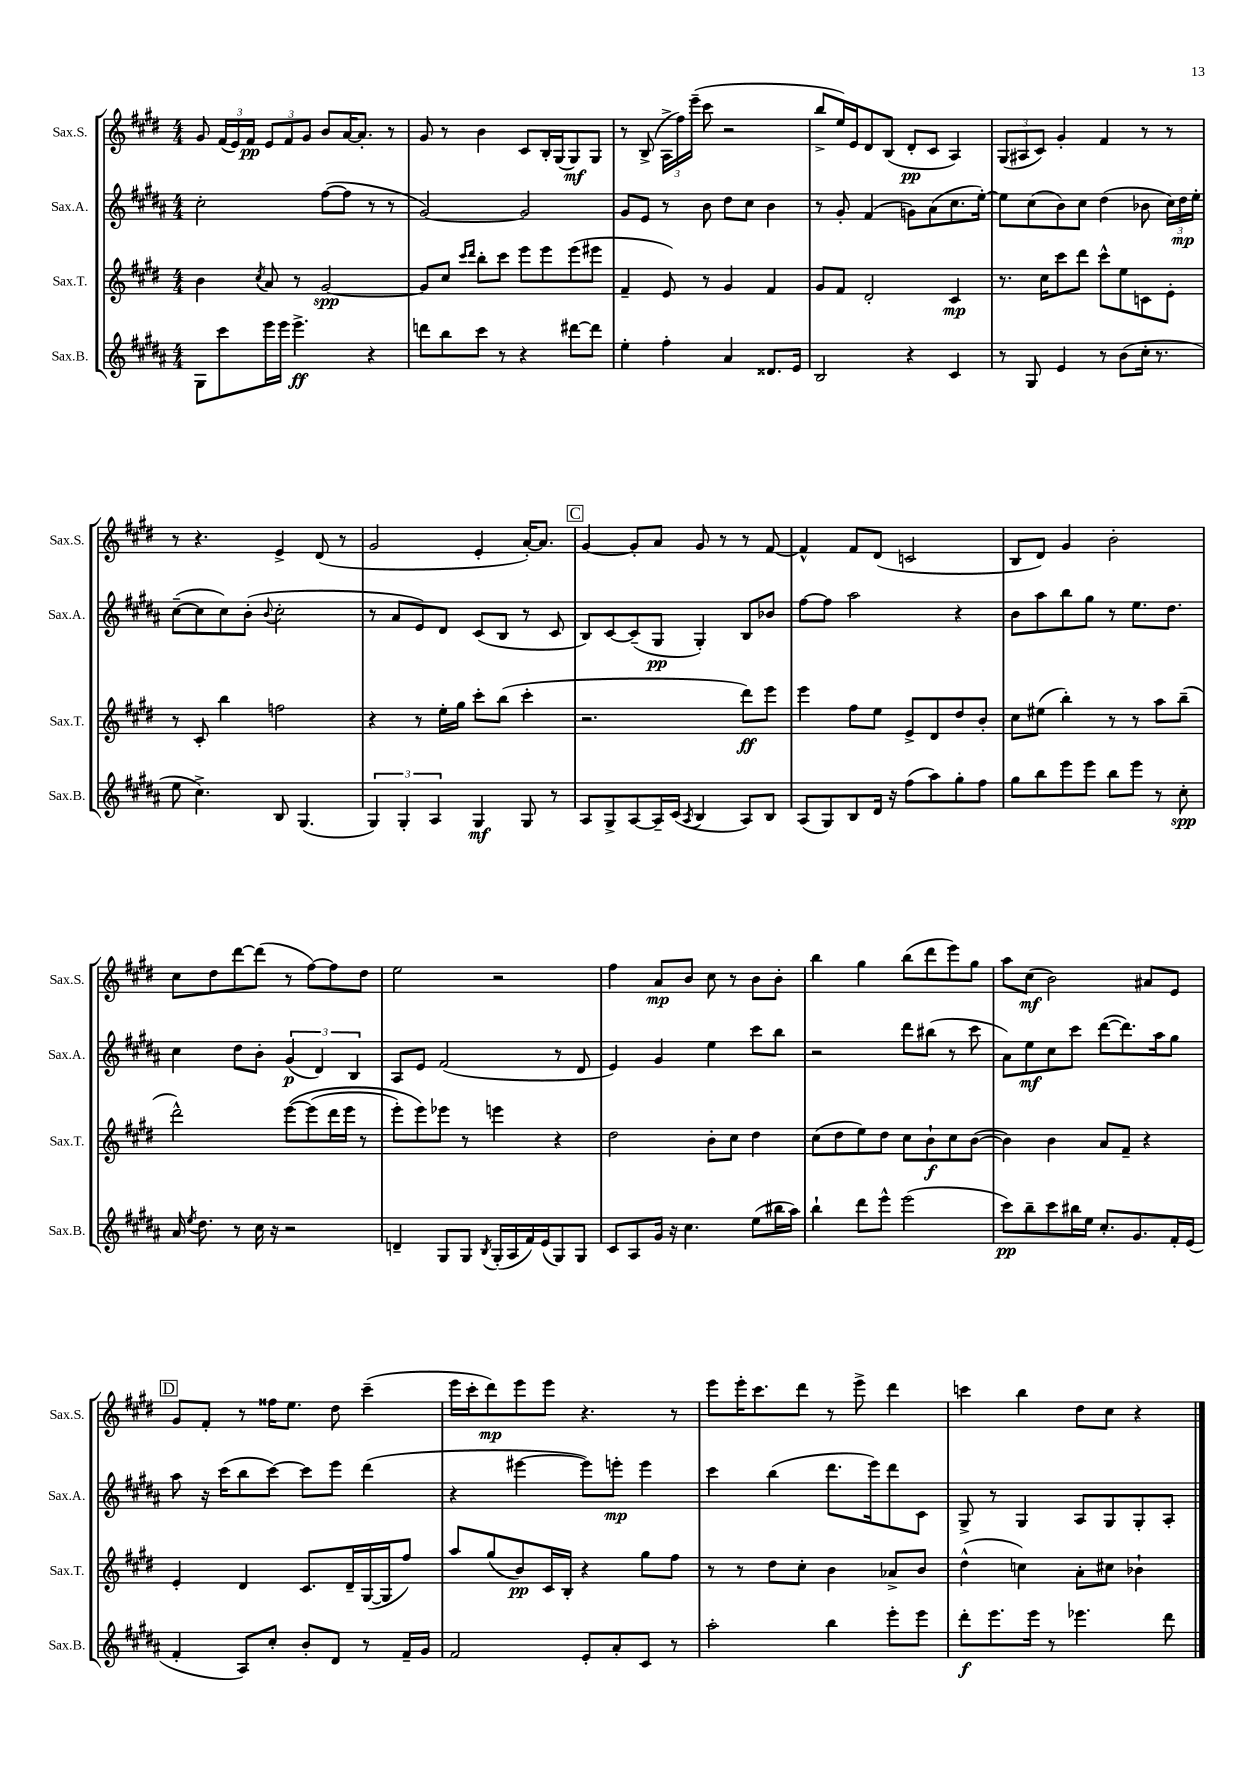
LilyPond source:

<<
\new StaffGroup <<
\new Staff = "s0" \with { instrumentName = "Sax.S." shortInstrumentName = "Sax.S." } {
    \clef treble \key e \major \numericTimeSignature \time 4/4
    \autoBeamOff gis'8 \tuplet 3/2 { fis'16[( e'16) fis'16]\pp } \tuplet 3/2 { e'8[ fis'8 gis'8] } b'8[ a'16~ a'8.]-. r8 |
    gis'8 r8 b'4 cis'8[ b16-. gis16( gis8\mf) gis8] |
    r8 b8->( \tuplet 3/2 { a16[-> fis''16) e'''16]--( } cis'''8 r2 |
    b''8[-> e''16) e'16 dis'8 b8]( dis'8[-.\pp cis'8] a4) |
    \tuplet 3/2 { gis8[( ais8 cis'8]) } gis'4-. fis'4 r8 r8 |
    r8 r4. e'4-> dis'8( r8 |
    gis'2 e'4-. a'16[~-.) a'8.] |
    \mark \markup { \box "C" } gis'4~ gis'8[-. a'8] gis'8 r8 r8 fis'8~ |
    fis'4-^ fis'8[ dis'8]( c'2 |
    b8[ dis'8]) gis'4 b'2-. |
    cis''8[ dis''8 dis'''8~ dis'''8]( r8 fis''8[~) fis''8 dis''8] |
    e''2 r2 |
    fis''4 a'8[\mp b'8] cis''8 r8 b'8[ b'8]-. |
    b''4 gis''4 b''8[( dis'''8 e'''8) gis''8] |
    a''8[ cis''8]\mf( b'2) ais'8[ e'8] |
    \mark \markup { \box "D" } gis'8[ fis'8]-. r8 fisis''16[ e''8.] dis''8 cis'''4--( |
    e'''16[ cis'''16-. dis'''8\mp) e'''8 e'''8] r4. r8 |
    e'''8[ e'''16-. cis'''8. dis'''8] r8 e'''8-> dis'''4 |
    c'''4 b''4 dis''8[ cis''8] r4 \bar "|." |
}
\new Staff = "s1" \with { instrumentName = "Sax.A." shortInstrumentName = "Sax.A." } {
    \clef treble \key b \major \numericTimeSignature \time 4/4
    \autoBeamOff cis''2-. fis''8[~( fis''8] r8 r8 |
    gis'2~) gis'2 |
    gis'8[ e'8] r8 b'8 dis''8[ cis''8] b'4 |
    r8 gis'8-. fis'4( g'8[) ais'8( cis''8. e''16]~-.) |
    e''8[ cis''8( b'8) cis''8] dis''4( bes'8 \tuplet 3/2 { cis''16[) dis''16\mp e''16]-. } |
    cis''8[~--( cis''8 cis''8) b'8]-.( \appoggiatura { b'8 } cis''2-. |
    r8 ais'8[ e'8) dis'8] cis'8[( b8] r8 cis'8 |
    \mark \markup { \box "C" } b8[) cis'8~ cis'8--( gis8]\pp gis4-.) b8[ bes'8] |
    fis''8[~ fis''8] ais''2 r4 |
    b'8[ ais''8 b''8 gis''8] r8 e''8.[ dis''8.] |
    cis''4 dis''8[ b'8]-. \tuplet 3/2 { gis'4\p( dis'4) b4 } |
    ais8[ e'8] fis'2( r8 dis'8 |
    e'4) gis'4 e''4 cis'''8[ b''8] |
    r2 dis'''8[ bis''8]( r8 cis'''8 |
    ais'8[) e''8\mf cis''8 cis'''8] dis'''8[~( dis'''8.) ais''16 gis''8] |
    \mark \markup { \box "D" } ais''8 r16 cis'''16[( b''8 cis'''8]~) cis'''8[ e'''8] dis'''4( |
    r4 eis'''4~ eis'''8[) e'''8]-.\mp e'''4 |
    cis'''4 b''4( dis'''8.[ e'''16) dis'''8 cis'8] |
    gis8-> r8 gis4 ais8[ gis8 gis8-. ais8]-. \bar "|." |
}
\new Staff = "s2" \with { instrumentName = "Sax.T." shortInstrumentName = "Sax.T." } {
    \clef treble \key e \major \numericTimeSignature \time 4/4
    \autoBeamOff b'4 \acciaccatura { cis''8 } a'8 r8 gis'2~\spp |
    gis'8[ cis''8] \grace { cis'''16[ dis'''16] } b''8[-. cis'''8] e'''8[ e'''8 e'''8( eis'''8] |
    fis'4-- e'8) r8 gis'4 fis'4 |
    gis'8[ fis'8] dis'2-. cis'4\mp |
    r8. cis''16[ cis'''8 dis'''8] cis'''8[-^ e''8 c'8 e'8]-. |
    r8 cis'8-. b''4 f''2 |
    r4 r8 e''16[-. gis''16] cis'''8[-. b''8]( cis'''4-. |
    \mark \markup { \box "C" } r2. dis'''8[\ff) e'''8] |
    e'''4 fis''8[ e''8] e'8[-> dis'8 dis''8 b'8]-. |
    cis''8[ eis''8]( b''4-.) r8 r8 a''8[ b''8]--( |
    dis'''2-^) e'''8[~\( e'''8( dis'''16 e'''16] r8 |
    e'''8[-.) e'''8\) ees'''8] r8 e'''4 r4 |
    dis''2 b'8[-. cis''8] dis''4 |
    cis''8[( dis''8 e''8) dis''8] cis''8[ b'8-!\f cis''8 b'8]~( |
    b'4) b'4 a'8[ fis'8]-- r4 |
    \mark \markup { \box "D" } e'4-. dis'4 cis'8.[ dis'16-- gis16~( gis16 fis''8]) |
    a''8[ gis''8( b'8\pp) cis'16 b16]-. r4 gis''8[ fis''8] |
    r8 r8 dis''8[ cis''8]-. b'4 aes'8[-> b'8] |
    dis''4-^( c''4) a'8[-. cis''8] bes'4-! \bar "|." |
}
\new Staff = "s3" \with { instrumentName = "Sax.B." shortInstrumentName = "Sax.B." } {
    \clef treble \key b \major \numericTimeSignature \time 4/4
    \autoBeamOff gis8[ cis'''8 e'''16 e'''16] e'''4.->\ff r4 |
    d'''8[ b''8 cis'''8] r8 r4 dis'''8[~ dis'''8] |
    e''4-. fis''4-. ais'4 disis'8.[ e'16] |
    b2 r4 cis'4 |
    r8 gis8 e'4 r8 b'8[( cis''16]-. r8. |
    e''8 cis''4.->) b8 gis4.( |
    \tuplet 3/2 { gis4) gis4-. ais4 } gis4\mf gis8 r8 |
    \mark \markup { \box "C" } ais8[ gis8-> ais8~ ais16-- cis'16]( \acciaccatura { ais8 } b4 ais8[) b8] |
    ais8[( gis8) b8 dis'16] r16 fis''8[( ais''8) gis''8-. fis''8] |
    gis''8[ b''8 e'''8 e'''8] b''8[ e'''8] r8 cis''8-.\spp |
    ais'16 \acciaccatura { e''8 } dis''8. r8 cis''16 r16 r2 |
    d'4-- gis8[ gis8] \acciaccatura { b8 } gis16[-.( ais16 fis'16) e'16( gis8) gis8] |
    cis'8[ ais8 gis'16] r16 cis''4. e''8[( bis''16 ais''16]) |
    b''4-! dis'''8[ e'''8]-^ e'''2( |
    cis'''8[\pp) b''8-- cis'''8 bis''16 e''16] cis''8.[-. gis'8. fis'16-. e'16]( |
    \mark \markup { \box "D" } fis'4-. ais8[) cis''8]-. b'8[-. dis'8] r8 fis'16[-- gis'16] |
    fis'2 e'8[-. ais'8-. cis'8] r8 |
    ais''2-. b''4 e'''8[-. e'''8] |
    dis'''8[-.\f e'''8. e'''16] r8 ees'''4. dis'''8 \bar "|." |
}
>>
>>
\layout { \context { \Score \remove "Bar_number_engraver" } }
